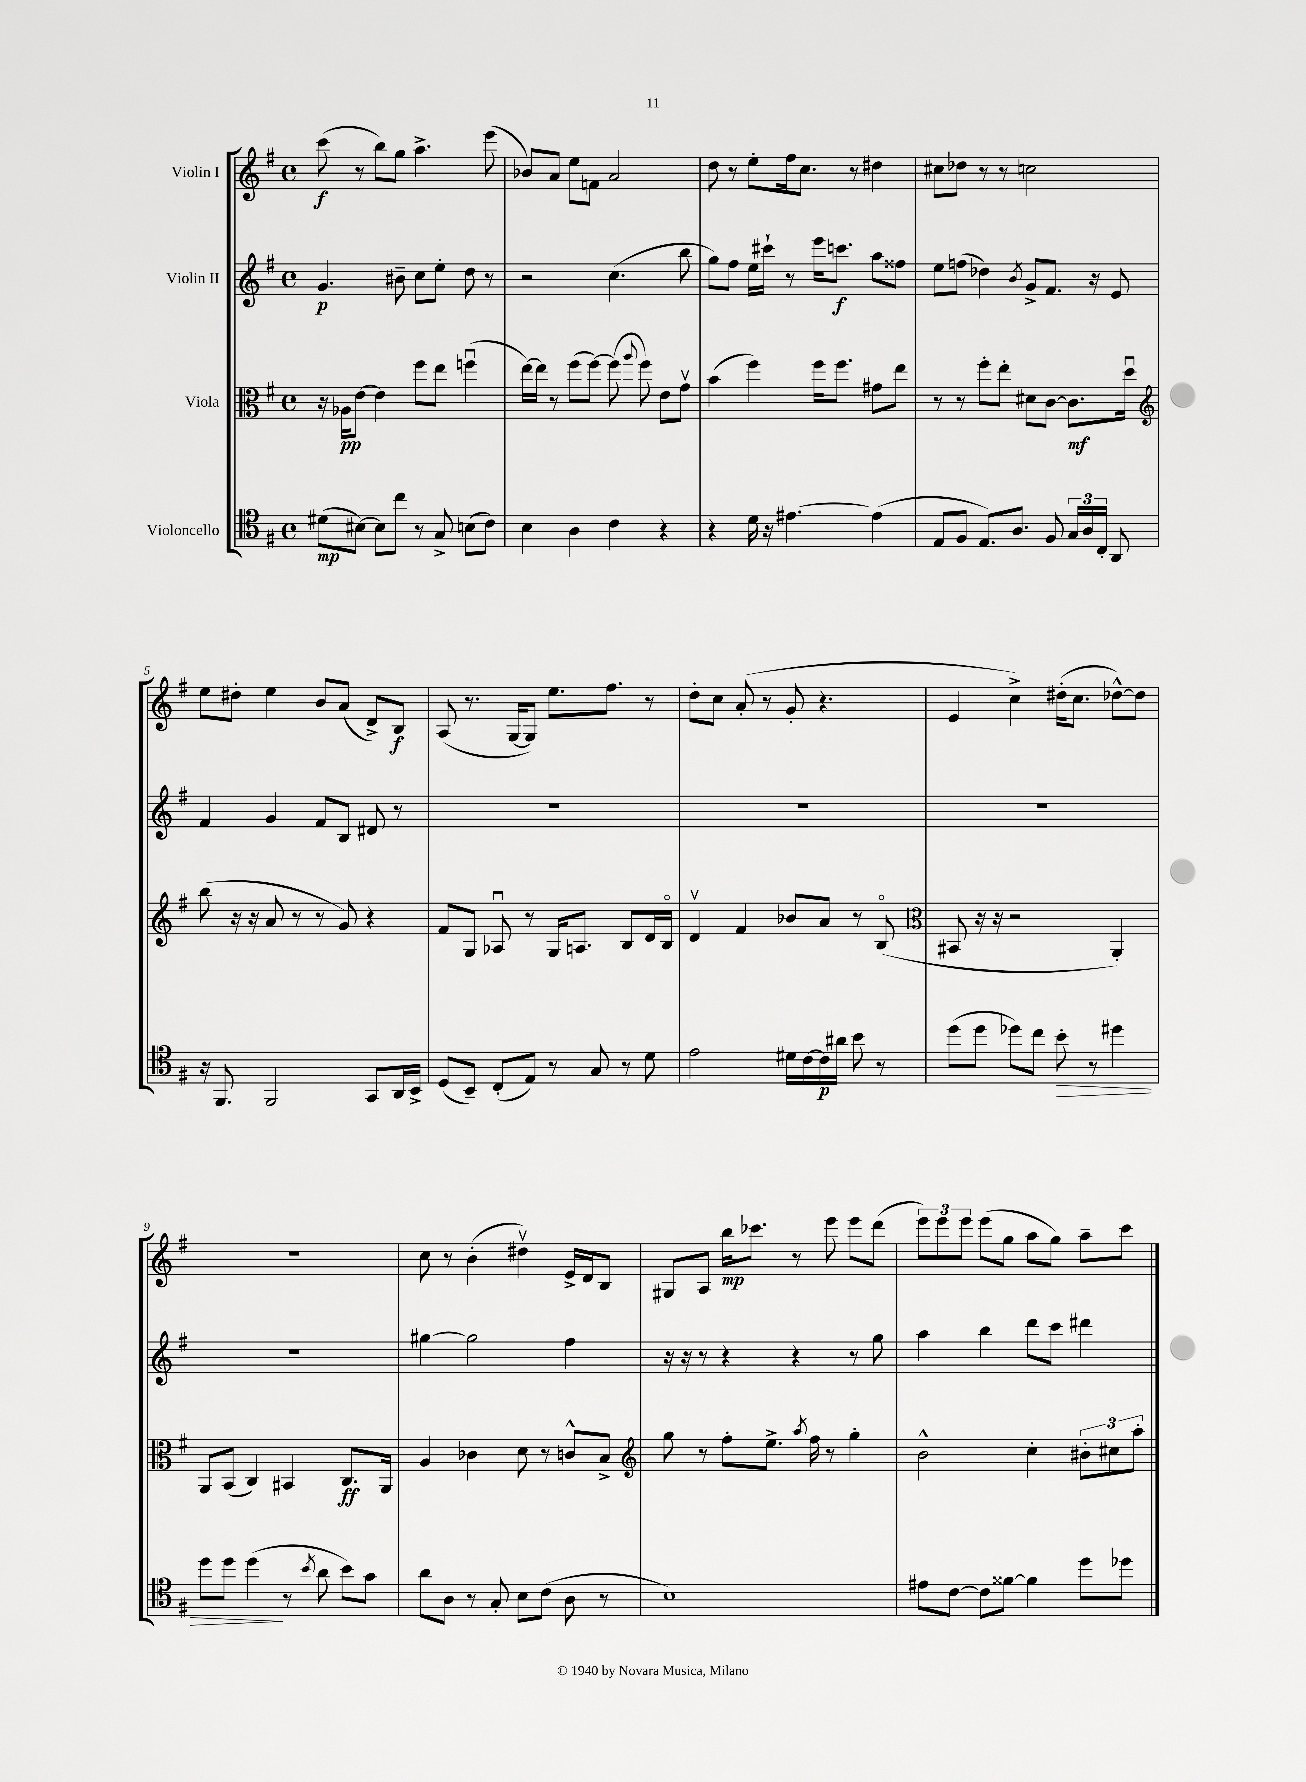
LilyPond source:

<<
\new StaffGroup <<
\new Staff = "s0" \with { instrumentName = "Violin I" } {
    \clef treble \key g \major \defaultTimeSignature \time 4/4
    \autoBeamOff c'''8\f( r8 b''8[) g''8] a''4.-> e'''8( |
    bes'8[) a'8] e''8[ f'8] a'2 |
    d''8 r8 e''8[-. fis''16 c''8.] r8 dis''4 |
    cis''8[ des''8] r8 r8 c''2 |
    e''8[ dis''8]-. e''4 b'8[ a'8]( d'8[->) b8]\f |
    a8( r8. g16[~ g8]) e''8.[ fis''8.] r8 |
    d''8[-. c''8] a'8-.( r8 g'8-. r4. |
    e'4 c''4->) dis''16[-.( c''8.] des''8[~-^) des''8] |
    R1 |
    c''8 r8 b'4-.( dis''4\upbow) e'16[-> d'16 b8] |
    gis8[ a8] b''16[\mp ces'''8.] r8 e'''8 e'''8[ d'''8]( |
    \tuplet 3/2 { e'''8[) e'''8 e'''8] } e'''8[( g''8] a''8[ g''8]) a''8[-- c'''8] \bar "|." |
}
\new Staff = "s1" \with { instrumentName = "Violin II" } {
    \clef treble \key g \major \defaultTimeSignature \time 4/4
    \autoBeamOff g'4.\p bis'8-- c''8[ e''8]-. d''8 r8 |
    r2 c''4.( b''8 |
    g''8[) fis''8] e''16[ cis'''16]-! r8 e'''16[ c'''8.]\f a''8[ fisis''8] |
    e''8[ f''8]( des''4) \acciaccatura { b'8 } g'8[-> fis'8.] r16 e'8 |
    fis'4 g'4 fis'8[ b8] dis'8 r8 |
    R1 |
    R1 |
    R1 |
    R1 |
    gis''4~ gis''2 fis''4 |
    r16 r16 r8 r4 r4 r8 g''8 |
    a''4 b''4 d'''8[ c'''8] dis'''4 \bar "|." |
}
\new Staff = "s2" \with { instrumentName = "Viola" } {
    \clef alto \key g \major \defaultTimeSignature \time 4/4
    \autoBeamOff r16 aes16[\pp e'8]~ e'4 fis''8[ e''8] f''4\downbow( |
    e''16[~) e''16] r8 fis''8[( fis''8]~) fis''8( \appoggiatura { a''8 } fis''8) e'8[ g'8]\upbow |
    b'4( fis''4) fis''16[ fis''8.] gis'8[ e''8] |
    r8 r8 fis''8[-. e''8]-. dis'8[ c'8]~ c'8.[\mf d''16]\downbow |
    \clef treble b''8( r16 r16 a'8 r8 r8 g'8) r4 |
    fis'8[ g8] aes8\downbow r8 g16[ a8.] b8[ d'16 b16]\flageolet |
    d'4\upbow fis'4 bes'8[ a'8] r8 b8\flageolet( |
    \clef alto bis,8 r16 r16 r2 a,4-.) |
    a,8[ b,8]( c4) bis,4 c8.[\ff a,16] |
    a4 ces'4 d'8 r8 c'8[-^ b8]-> |
    \clef treble g''8 r8 fis''8[-. e''8.]-> \acciaccatura { a''8 } fis''16 r8 g''4-. |
    b'2-^ c''4-. \tuplet 3/2 { bis'8[-. cis''8 a''8]-. } \bar "|." |
}
\new Staff = "s3" \with { instrumentName = "Violoncello" } {
    \clef tenor \key g \major \defaultTimeSignature \time 4/4
    \autoBeamOff dis'8[\mp( bis8]~) bis8[ c''8] r8 g8-> b8[( c'8]) |
    b4 a4 c'4 r4 |
    r4 d'16 r16 eis'4.~ eis'4( |
    e8[ fis8] e8.[) a8.] fis8 \tuplet 3/2 { g16[ a16 c16]-. } a,8 |
    r16 fis,8. fis,2 g,8[ a,16 b,16]-> |
    d8[( b,8]--) c8[-.( e8]) r8 g8 r8 d'8 |
    e'2 dis'16[ c'16~ c'16\p ais'16] b'8 r8 |
    d''8[( d''8] des''8[) c''8] b'8-.\> r8 dis''4 |
    d''8[ d''8] d''4\!( r8 \acciaccatura { b'8 } a'8 b'8[) g'8] |
    a'8[ a8] r8 g8-. b8[ c'8]( a8 r8 |
    b1) |
    eis'8[ c'8]~ c'8[ fisis'8]~ fisis'4 d''8[ des''8] \bar "|." |
}
>>
>>
